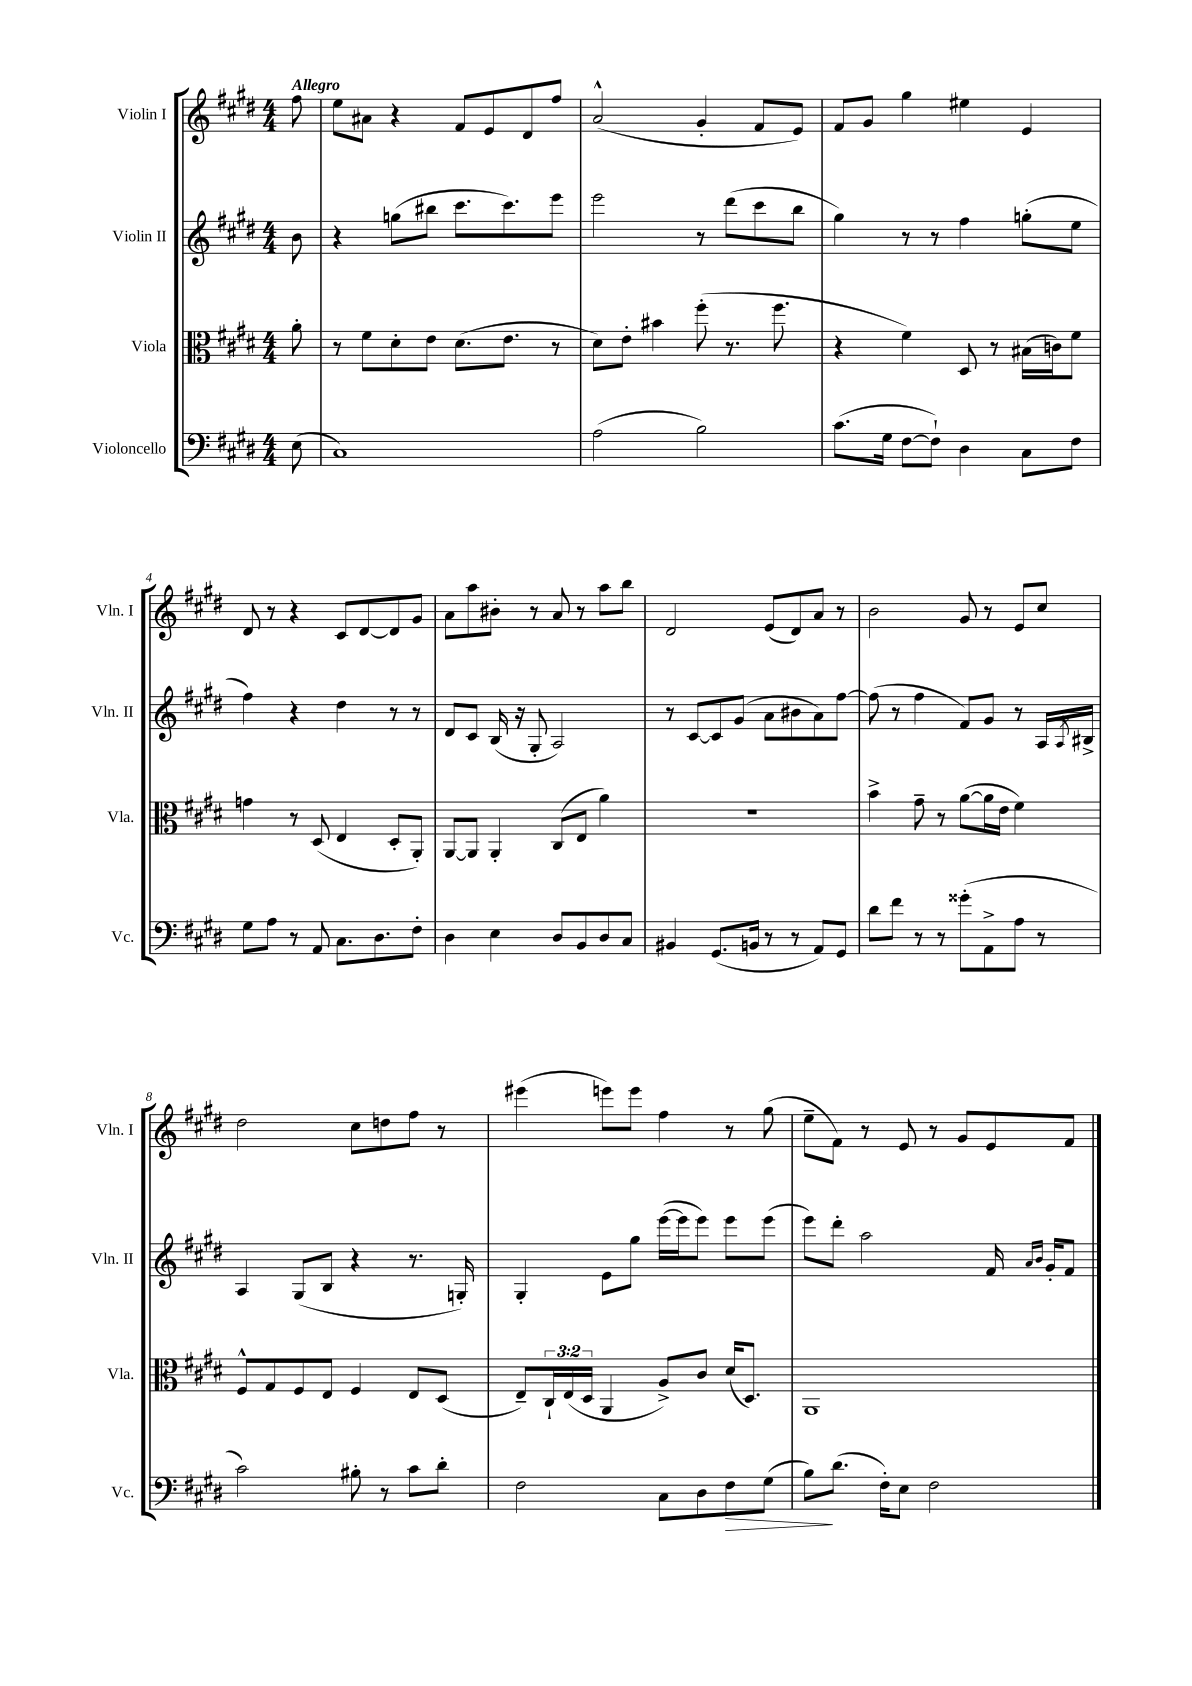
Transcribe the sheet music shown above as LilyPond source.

<<
\new StaffGroup <<
\new Staff = "s0" \with { instrumentName = "Violin I" shortInstrumentName = "Vln. I" } {
    \clef treble \key e \major \numericTimeSignature \time 4/4 \partial 8 \tempo "Allegro"
    fis''8 |
    e''8 ais'8 r4 fis'8 e'8 dis'8 fis''8 |
    a'2-^( gis'4-. fis'8 e'8) |
    fis'8 gis'8 gis''4 eis''4 e'4 |
    dis'8 r8 r4 cis'8 dis'8~ dis'8 gis'8 |
    a'8 a''8 bis'8-. r8 a'8 r8 a''8 b''8 |
    dis'2 e'8( dis'8) a'8 r8 |
    b'2 gis'8 r8 e'8 cis''8 |
    dis''2 cis''8 d''8 fis''8 r8 |
    eis'''4( e'''8) e'''8 fis''4 r8 gis''8( |
    e''8-- fis'8) r8 e'8 r8 gis'8 e'8 fis'8 \bar "|." |
}
\new Staff = "s1" \with { instrumentName = "Violin II" shortInstrumentName = "Vln. II" } {
    \clef treble \key e \major \numericTimeSignature \time 4/4 \partial 8
    b'8 |
    r4 g''8( bis''8 cis'''8. cis'''8.) e'''8 |
    e'''2 r8 dis'''8( cis'''8 b''8 |
    gis''4) r8 r8 fis''4 g''8-.( e''8 |
    fis''4) r4 dis''4 r8 r8 |
    dis'8 cis'8 b16( r16 gis8-. a2) |
    r8 cis'8~ cis'8 gis'8( a'8 bis'8 a'8) fis''8~ |
    fis''8( r8 fis''4 fis'8) gis'8 r8 a16 \acciaccatura { a8 } bis16-> |
    a4 gis8( b8 r4 r8. g16-.) |
    gis4-. e'8 gis''8 e'''16~( e'''16 e'''8) e'''8 e'''8( |
    e'''8) dis'''8-. a''2 fis'16 \grace { a'16 b'16 } gis'16-. fis'8 \bar "|." |
}
\new Staff = "s2" \with { instrumentName = "Viola" shortInstrumentName = "Vla." } {
    \clef alto \key e \major \numericTimeSignature \time 4/4 \override Staff.TupletNumber.text = #tuplet-number::calc-fraction-text \partial 8
    a'8-. |
    r8 fis'8 dis'8-. e'8 dis'8.( e'8. r8 |
    dis'8) e'8-. bis'4 fis''8-.( r8. fis''8. |
    r4 fis'4) dis8 r8 bis16( c'16) fis'8 |
    g'4 r8 dis8( e4 dis8-. a,8-.) |
    a,8~ a,8 a,4-. cis8( e8 a'4) |
    R1 |
    b'4-> gis'8-- r8 a'8~( a'16 e'16 fis'4) |
    fis8-^ gis8 fis8 e8 fis4 e8 dis8( |
    e8--) \tuplet 3/2 { cis16-! e16( dis16 } a,4 a8->) cis'8 dis'16( dis8.) |
    a,1 \bar "|." |
}
\new Staff = "s3" \with { instrumentName = "Violoncello" shortInstrumentName = "Vc." } {
    \clef bass \key e \major \numericTimeSignature \time 4/4 \partial 8
    e8( |
    cis1) |
    a2( b2) |
    cis'8.( gis16 fis8~ fis8-!) dis4 cis8 fis8 |
    gis8 a8 r8 a,8 cis8. dis8. fis8-. |
    dis4 e4 dis8 b,8 dis8 cis8 |
    bis,4 gis,8.( b,16 r8 r8 a,8) gis,8 |
    dis'8 fis'8 r8 r8 gisis'8-.( a,8-> a8 r8 |
    cis'2) bis8-. r8 cis'8 dis'8-. |
    fis2 cis8 dis8 fis8\> gis8( |
    b8\!) dis'8.( fis16-.) e8 fis2 \bar "|." |
}
>>
>>
